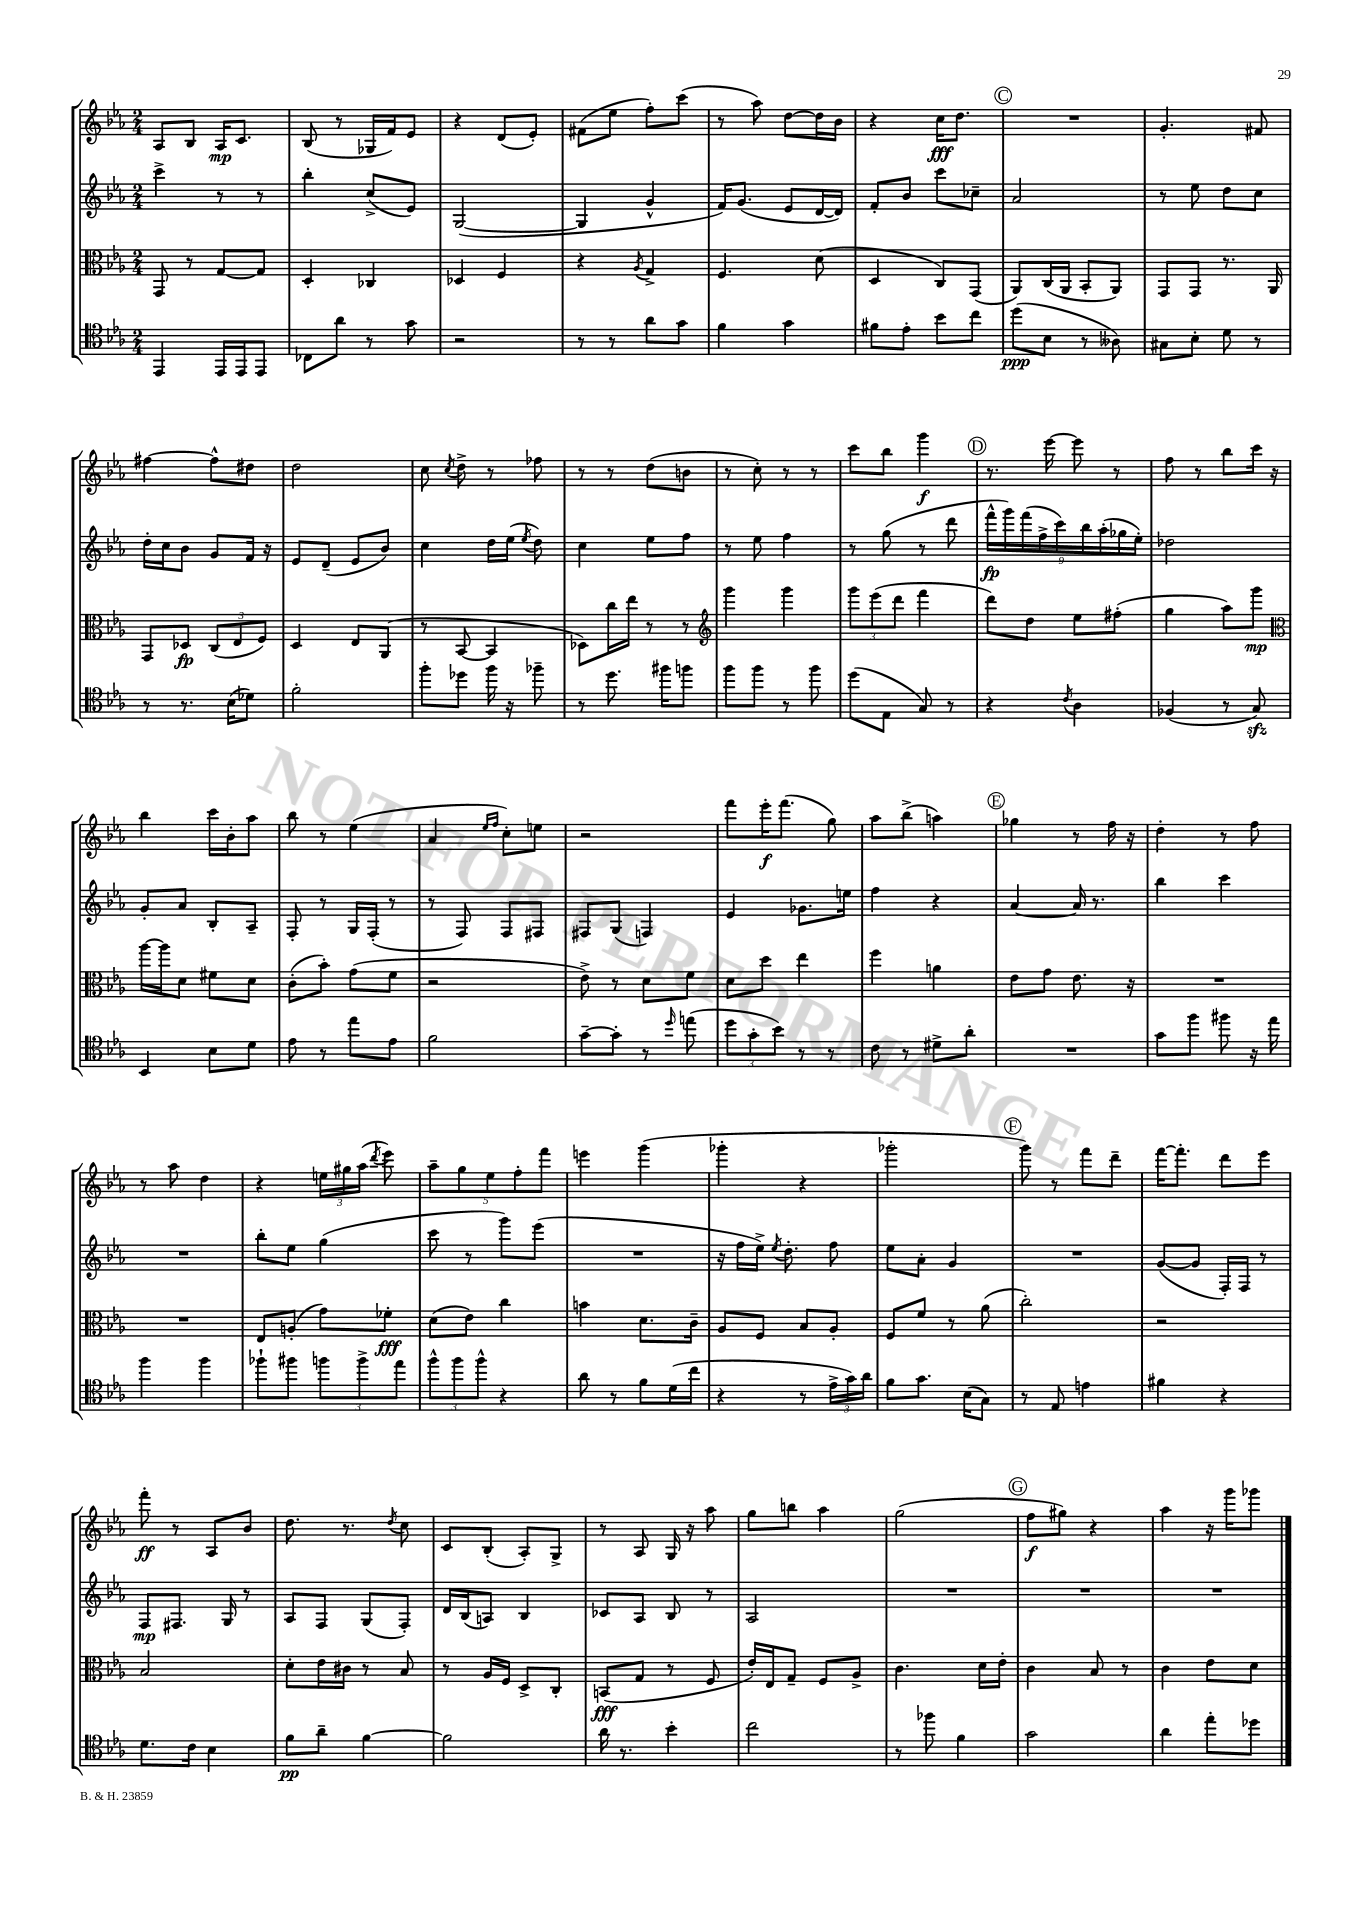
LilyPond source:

<<
\new StaffGroup <<
\new Staff = "s0" {
    \clef treble \key ees \major \numericTimeSignature \time 2/4
    \autoBeamOff aes8[ bes8] aes16[\mp c'8.] |
    bes8( r8 ges16[ f'16) ees'8] |
    r4 d'8[( ees'8]-.) |
    fis'8[( ees''8] f''8[-.) c'''8]( |
    r8 aes''8) d''8[~ d''16 bes'16] |
    r4 c''16[\fff d''8.] |
    \mark \markup { \circle "C" } R2 |
    g'4.-. fis'8 |
    fis''4~ fis''8[-^ dis''8] |
    d''2 |
    c''8 \acciaccatura { c''8 } d''8-> r8 fes''8 |
    r8 r8 d''8[( b'8] |
    r8 c''8-.) r8 r8 |
    c'''8[ bes''8] g'''4\f |
    \mark \markup { \circle "D" } r8. ees'''16~ ees'''8 r8 |
    f''8 r8 bes''8[ c'''16] r16 |
    bes''4 c'''16[ bes'16-. aes''8] |
    bes''8 r8 ees''4( |
    aes'4 \grace { ees''16[ f''16] } c''8[-.) e''8] |
    r2 |
    f'''8[ ees'''16-.\f f'''8.]( g''8) |
    aes''8[ bes''8]->( a''4) |
    \mark \markup { \circle "E" } ges''4 r8 f''16 r16 |
    d''4-. r8 f''8 |
    r8 aes''8 d''4 |
    r4 \tuplet 3/2 { e''16[ gis''16 aes''16]( } \acciaccatura { d'''8 } ees'''8) |
    \tuplet 5/4 { aes''8[-- g''8 ees''8 f''8-. f'''8] } |
    e'''4 g'''4( |
    ges'''4-. r4 |
    ges'''2-. |
    \mark \markup { \circle "F" } g'''8) r8 f'''8[ d'''8]-- |
    f'''16[~ f'''8.]-. d'''8[ ees'''8] |
    f'''8-.\ff r8 aes8[ bes'8] |
    d''8. r8. \acciaccatura { d''8 } c''8 |
    c'8[ bes8]-.( aes8[-.) g8]-> |
    r8 aes8 g16 r16 aes''8 |
    g''8[ b''8] aes''4 |
    g''2( |
    \mark \markup { \circle "G" } f''8[\f gis''8]) r4 |
    aes''4 r16 g'''16[ ges'''8] \bar "|." |
}
\new Staff = "s1" {
    \clef treble \key ees \major \numericTimeSignature \time 2/4
    \autoBeamOff c'''4-> r8 r8 |
    bes''4-. c''8[->( ees'8]) |
    g2~( |
    g4 g'4-^ |
    f'16[) g'8.]( ees'8[ d'16~ d'16]) |
    f'8[-. bes'8] c'''8[ ces''8]-- |
    \mark \markup { \circle "C" } aes'2 |
    r8 ees''8 d''8[ c''8] |
    d''16[-. c''16 bes'8] g'8[ f'16] r16 |
    ees'8[ d'8]--( ees'8[ bes'8]) |
    c''4 d''16[ ees''16]( \acciaccatura { ees''8 } d''8) |
    c''4 ees''8[ f''8] |
    r8 ees''8 f''4 |
    r8 g''8( r8 d'''8 |
    \mark \markup { \circle "D" } \tuplet 9/8 { f'''16[-^\fp g'''16) f'''16( f''16-> c'''16) bes''16 aes''16-.( ges''16 ees''16]-.) } |
    des''2 |
    g'8[-. aes'8] bes8[-. aes8]-- |
    f8-. r8 g16[ f16]-.( r8 |
    r8 f8) f8[ fis8] |
    fis8[ g8]( f4) |
    ees'4 ges'8.[ e''16] |
    f''4 r4 |
    \mark \markup { \circle "E" } aes'4~ aes'16 r8. |
    bes''4 c'''4 |
    R2 |
    bes''8[-. ees''8] g''4( |
    c'''8 r8 g'''8[) ees'''8]( |
    R2 |
    r16 f''16[ ees''16]->) \acciaccatura { ees''8 } d''8.-. f''8 |
    ees''8[ aes'8]-. g'4 |
    \mark \markup { \circle "F" } R2 |
    g'8[~( g'8] f16[-.) f16] r8 |
    f8[\mp fis8.] g16 r8 |
    aes8[ f8] g8[( f8]-.) |
    d'16[ bes16( a8]) bes4 |
    ces'8[ aes8] bes8 r8 |
    aes2 |
    R2 |
    \mark \markup { \circle "G" } R2 |
    R2 \bar "|." |
}
\new Staff = "s2" {
    \clef alto \key ees \major \numericTimeSignature \time 2/4
    \autoBeamOff g,8 r8 g8[~ g8] |
    d4-. ces4 |
    des4 f4 |
    r4 \acciaccatura { aes8 } g4-> |
    f4. d'8( |
    d4 c8[) g,8]( |
    \mark \markup { \circle "C" } aes,8[) c16( aes,16] bes,8[-. aes,8]) |
    g,8[ g,8] r8. aes,16 |
    g,8[ des8]\fp \tuplet 3/2 { c8[( ees8 f8]) } |
    d4 ees8[ aes,8]( |
    r8 bes,8~ bes,4 |
    des8[) c''16 ees''16] r8 r8 |
    \clef treble g'''4 g'''4 |
    \tuplet 3/2 { g'''8[ ees'''8( d'''8] } f'''4 |
    \mark \markup { \circle "D" } d'''8[) d''8] ees''8[ fis''8]-.( |
    g''4 aes''8[) g'''8]\mp |
    \clef alto aes''16[~ aes''16 d'8] fis'8[ d'8] |
    c'8[-.( bes'8]-.) g'8[( f'8] |
    r2 |
    ees'8->) r8 d'8[ f'8] |
    d'8[ d''8] ees''4 |
    f''4 a'4 |
    \mark \markup { \circle "E" } ees'8[ g'8] ees'8. r16 |
    R2 |
    R2 |
    ees8[ a8]-.( g'8[) fes'8]-.\fff |
    d'8[( ees'8]) c''4 |
    b'4 d'8.[ c'16]-- |
    aes8[ f8] bes8[ aes8]-. |
    f8[ f'8] r8 aes'8( |
    \mark \markup { \circle "F" } c''2-.) |
    r2 |
    bes2 |
    d'8[-. ees'16 cis'16] r8 bes8 |
    r8 aes16[ f16] d8[-> c8]-. |
    b,8[\fff( g8] r8 f8 |
    ees'16[-.) ees16 g8]-- f8[ aes8]-> |
    c'4. d'16[ ees'16]-. |
    \mark \markup { \circle "G" } c'4 bes8 r8 |
    c'4 ees'8[ d'8] \bar "|." |
}
\new Staff = "s3" {
    \clef tenor \key ees \major \numericTimeSignature \time 2/4
    \autoBeamOff ees,4 ees,16[ ees,16 ees,8] |
    ces8[ aes'8] r8 g'8 |
    r2 |
    r8 r8 aes'8[ g'8] |
    f'4 g'4 |
    fis'8[ ees'8]-. bes'8[ c''8] |
    \mark \markup { \circle "C" } d''8[\ppp( bes8] r8 aeses8) |
    gis8[ bes8]-. d'8 r8 |
    r8 r8. bes16[( des'8]) |
    f'2-. |
    f''8[-. des''8] f''16 r16 fes''8-- |
    r8 d''8. fis''16[ f''8] |
    f''8[ f''8] r8 f''8 |
    d''8[( ees8] g8) r8 |
    \mark \markup { \circle "D" } r4 \acciaccatura { c'8 } aes4 |
    fes4( r8 g8\sfz) |
    bes,4 bes8[ d'8] |
    ees'8 r8 ees''8[ ees'8] |
    f'2 |
    g'8[~-- g'8]-. r8 \grace { d''16 } e''8( |
    \tuplet 3/2 { d''8[ g'8-. bes'8]) } r8 r8 |
    c'8 r8 dis'8[-> aes'8]-. |
    \mark \markup { \circle "E" } R2 |
    g'8[ f''8] fis''8 r16 ees''16 |
    f''4 f''4 |
    fes''8[-! fis''8] \tuplet 3/2 { f''8[ f''8-> ees''8] } |
    \tuplet 3/2 { f''8[-^ f''8 f''8]-^ } r4 |
    aes'8 r8 f'8[ d'16( c''16] |
    r4 r8 \tuplet 3/2 { ees'16[-> g'16) aes'16] } |
    f'8[ g'8.] bes16[( g8]) |
    \mark \markup { \circle "F" } r8 ees8 e'4 |
    fis'4 r4 |
    d'8.[ c'16] bes4 |
    f'8[\pp aes'8]-- f'4~ |
    f'2 |
    aes'16 r8. bes'4-. |
    c''2 |
    r8 fes''8 f'4 |
    \mark \markup { \circle "G" } g'2 |
    aes'4 ees''8[-. des''8] \bar "|." |
}
>>
>>
\layout { \context { \Score \remove "Bar_number_engraver" } }
